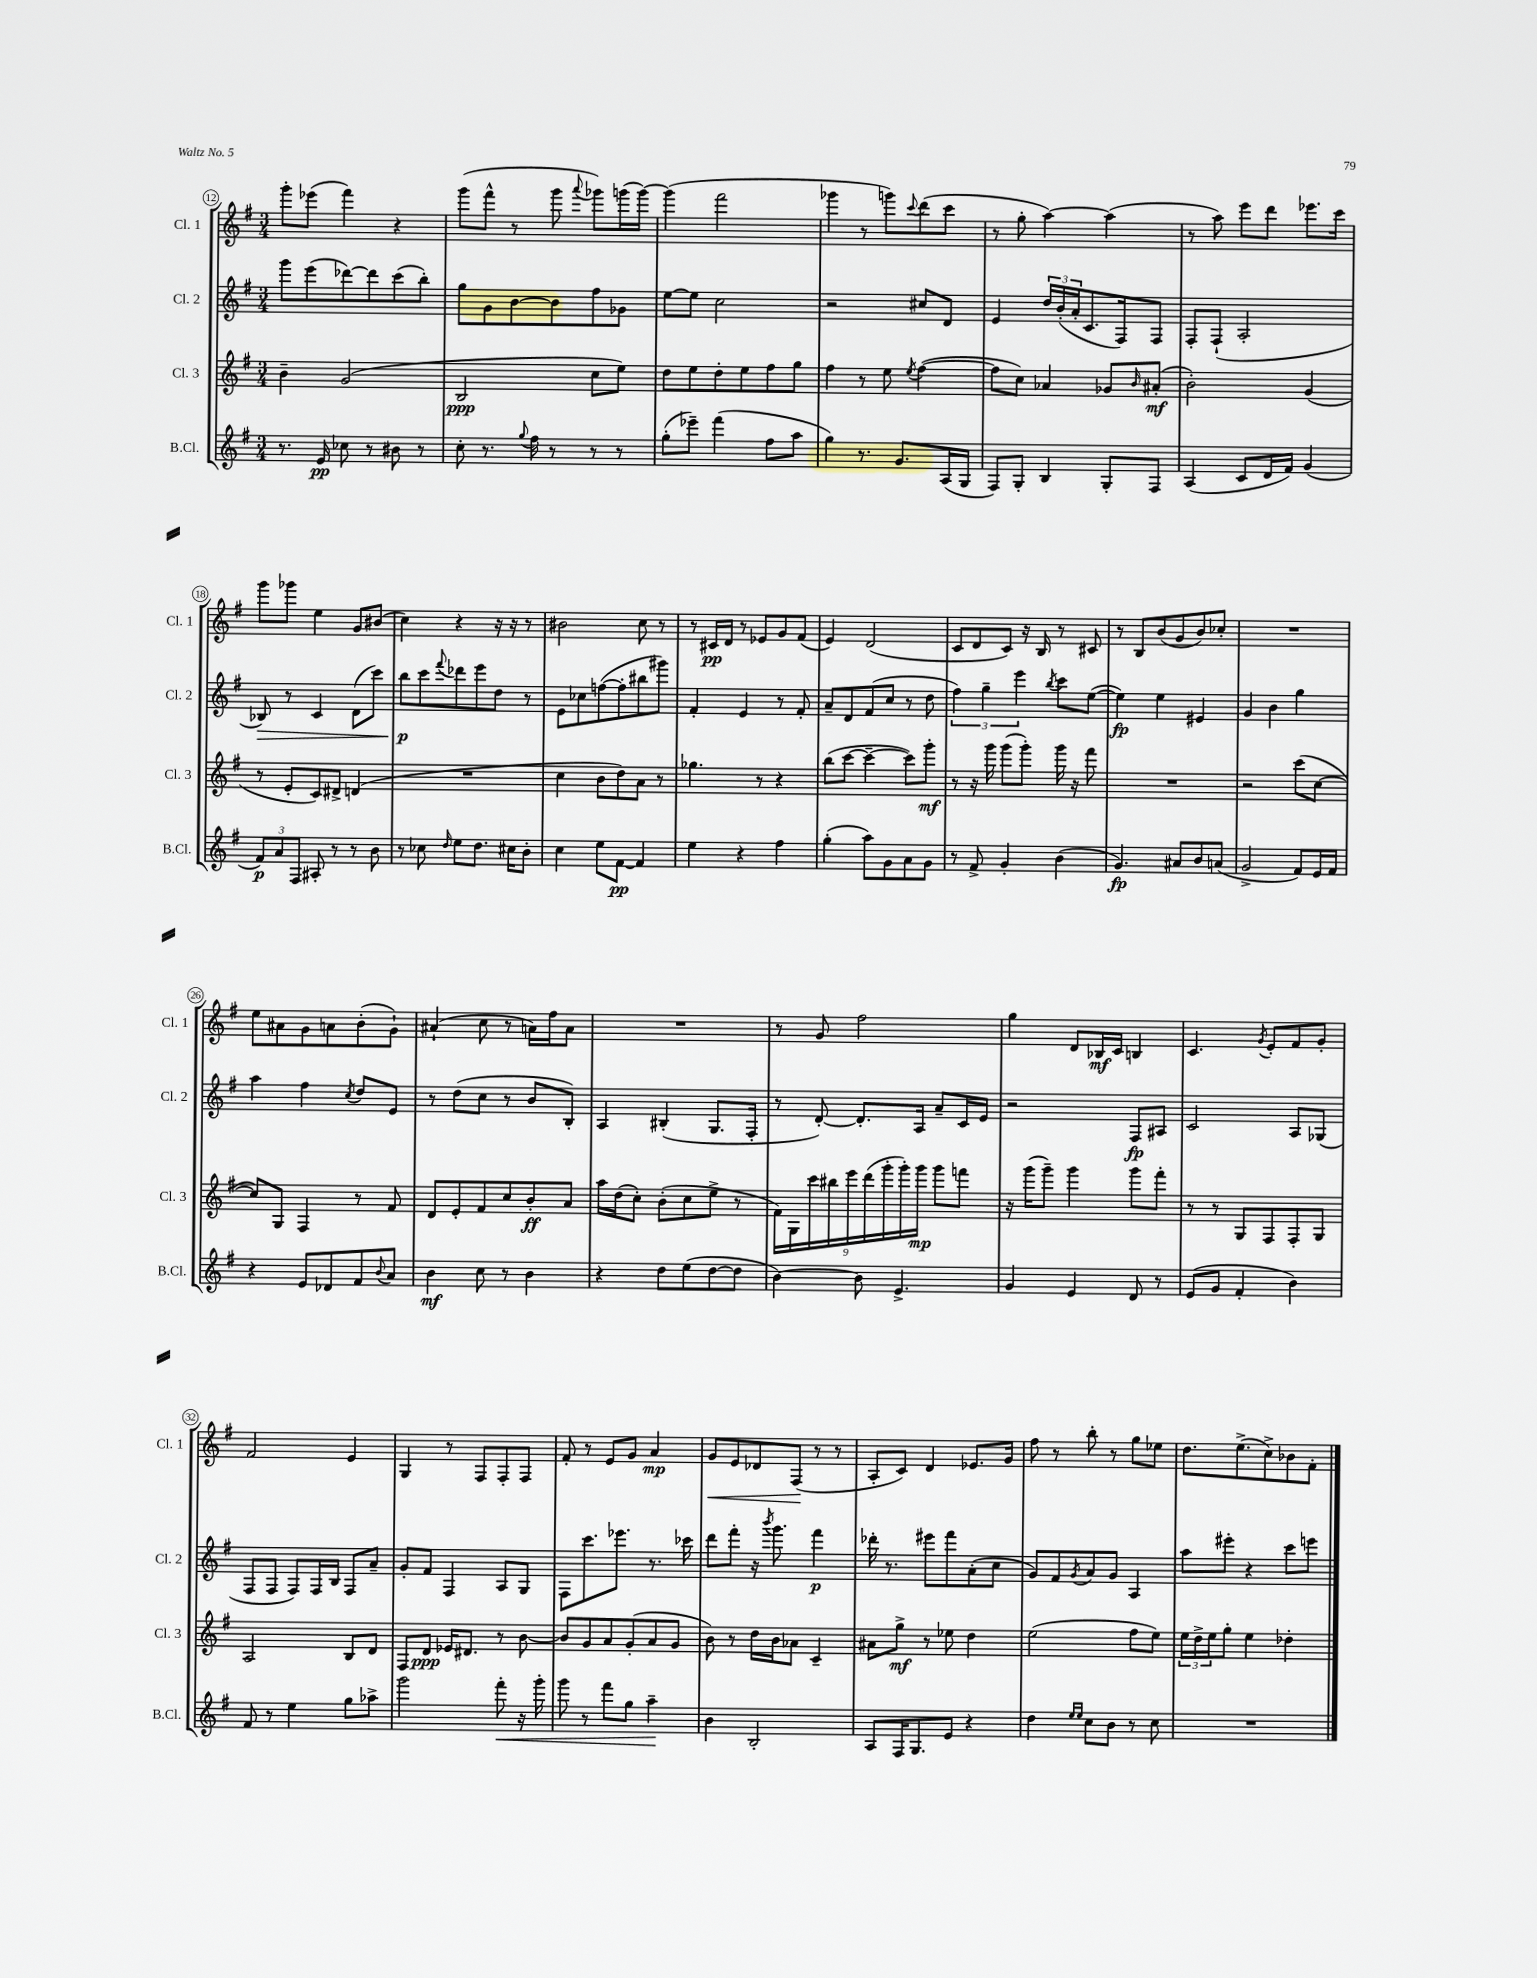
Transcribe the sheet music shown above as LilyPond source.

<<
\new StaffGroup <<
\new Staff = "s0" \with { instrumentName = "Cl. 1" shortInstrumentName = "Cl. 1" } {
    \clef treble \key g \major \numericTimeSignature \time 3/4
    g'''8-. ees'''8( fis'''4) r4 |
    g'''8( fis'''8-^ r8 g'''8 \appoggiatura { a'''8 } ges'''8) g'''16( g'''16~) |
    g'''4( fis'''2 |
    ges'''4 r8 g'''8) \appoggiatura { c'''8 } d'''8( c'''8 |
    r8 g''8-. a''4~) a''4( |
    r8 a''8) e'''8 d'''8 ees'''8. c'''16 |
    g'''8 ges'''8 e''4 g'8 bis'8( |
    c''4) r4 r16 r16 r8 |
    bis'2 c''8 r8 |
    r8 cis'16\pp d'16 r8 ees'8 g'8 fis'8( |
    e'4) d'2( |
    c'8 d'8 c'8) r16 b16 r8 cis'8 |
    r8 b8 b'8( g'8 b'8) ces''8-. |
    R2. |
    e''8 ais'8 g'8 a'8 b'8-.( g'8-!) |
    ais'4-!( c''8 r8 a'16) fis''16 a'8 |
    R2. |
    r8 g'8 fis''2 |
    g''4 d'8 bes16\mf c'16 b4 |
    c'4. \acciaccatura { g'8 } e'8-. fis'8 g'8-. |
    fis'2 e'4 |
    g4 r8 fis8 fis8-. fis8 |
    fis'8-. r8 e'8 g'8 a'4\mp |
    g'8\< e'8 des'8 fis8\!( r8 r8 |
    a8-. c'8) d'4 ees'8. g'16 |
    fis''8 r8 b''8-. r8 g''8 ees''8 |
    d''8. e''8.->( c''8->) bes'8 fis'8-. \bar "|." |
}
\new Staff = "s1" \with { instrumentName = "Cl. 2" shortInstrumentName = "Cl. 2" } {
    \clef treble \key g \major \numericTimeSignature \time 3/4
    g'''8 e'''8( des'''8~) des'''8 c'''8( b''8-.) |
    g''8 g'8 b'8~ b'8 fis''8 ges'8 |
    e''8~ e''8 c''2 |
    r2 cis''8 d'8 |
    e'4 \tuplet 3/2 { d''16 b'16-.( a'16-. } c'8. fis16) fis8 |
    fis8-. fis8-!( a2-. |
    bes8\>) r8 c'4 d'8( c'''8) |
    b''8\p\! c'''8 \appoggiatura { fis'''8 } des'''8 e'''8 d''8 r8 |
    e'8 ces''8 f''8~( f''8-. bis''8 gis'''8) |
    fis'4-. e'4 r8 fis'8-. |
    a'8-- d'8 fis'8( c''8 r8 d''8 |
    \tuplet 3/2 { fis''4) g''4-- e'''4 } \acciaccatura { b''8 } c'''8 e''8~( |
    e''4\fp) e''4 eis'4 |
    g'4 b'4 g''4 |
    a''4 fis''4 \acciaccatura { c''8 } d''8 e'8 |
    r8 d''8( c''8 r8 b'8 b8-.) |
    a4 bis4-.( g8. fis16-. |
    r8 d'8~-.) d'8.-. a16 a'8-- c'16 e'16 |
    r2 fis8\fp ais8 |
    c'2 a8 ges8( |
    fis8 fis8 fis8) fis16 b16 fis8 a'8-- |
    g'8-. fis'8 fis4 a8 g8 |
    fis8 c'''8. ees'''8. r8. ces'''16 |
    d'''8 fis'''8-. r16 \acciaccatura { b'''8 } g'''8. fis'''4\p |
    des'''16-. r8. eis'''8 fis'''8 a'8-.( c''8 |
    g'8) fis'8 \acciaccatura { g'8 } a'8 g'8 a4 |
    a''8 eis'''8-. r4 c'''8 e'''8 \bar "|." |
}
\new Staff = "s2" \with { instrumentName = "Cl. 3" shortInstrumentName = "Cl. 3" } {
    \clef treble \key g \major \numericTimeSignature \time 3/4
    b'4-- g'2( |
    b2\ppp c''8 e''8) |
    d''8 e''8 d''8-. e''8 fis''8 g''8 |
    fis''4 r8 e''8 \acciaccatura { e''8 } fis''4~( |
    fis''8 c''8) aes'4 ges'8 \grace { b'16 } ais'8-.\mf( |
    b'2-.) g'4( |
    r8 e'8-. c'8) dis'8-> d'4( |
    R2. |
    c''4 b'8 d''8) a'8 r8 |
    ges''4. r8 r4 |
    b''8( c'''8~ c'''4~-- c'''8) g'''8-.\mf |
    r8 r16 g'''16 g'''8( g'''8-.) g'''16 r16 fis'''8 |
    R2. |
    r2 c'''8( c''8~ |
    c''8) g8 fis4 r8 fis'8 |
    d'8 e'8-. fis'8 c''8 b'8-.\ff a'8 |
    a''16 d''16( c''8-.) b'8-.( c''8 e''8-> r8 |
    \tuplet 9/8 { fis'16) g16 c'''16 bis''16 e'''16 d'''16( g'''16-. g'''16-.) g'''16\mp } g'''8 f'''8 |
    r16 g'''16( g'''8--) g'''4 g'''8 fis'''8-. |
    r8 r8 g8 fis8 fis8-. g8 |
    a2 b8 d'8 |
    fis8 d'8\ppp ees'16 dis'8. r8 b'8~ |
    b'8 g'8 a'8 g'8-.( a'8 g'8 |
    b'8) r8 d''16 b'16 aes'8 c'4-- |
    ais'8 g''8->\mf r8 ees''8 d''4 |
    e''2( fis''8 e''8) |
    \tuplet 3/2 { e''16 d''16-> e''16 } g''8-. e''4 des''4-. \bar "|." |
}
\new Staff = "s3" \with { instrumentName = "B.Cl." shortInstrumentName = "B.Cl." } {
    \clef treble \key g \major \numericTimeSignature \time 3/4
    r8. e'16\pp ces''8 r8 bis'8 r8 |
    c''8-. r8. \appoggiatura { g''8 } fis''16 r8 r8 r8 |
    g''8-.( ees'''8--) fis'''4( fis''8 a''8 |
    g''4) r8. g'8. a16( g16 |
    fis8) g8-. b4 g8-. fis8 |
    a4( c'8 d'16 fis'16) g'4( |
    \tuplet 3/2 { fis'8\p) a'8 fis8 } ais8-. r8 r8 b'8 |
    r8 ces''8 \grace { d''16 } e''8 d''8. cis''16 b'8-. |
    c''4 e''8 fis'8~\pp fis'4 |
    e''4 r4 fis''4 |
    g''4-.( a''8) g'8 a'8 g'8 |
    r8 fis'8-> g'4-. b'4( |
    g'4.\fp) ais'8 b'8 a'8( |
    g'2-> fis'8) e'16 fis'16 |
    r4 e'8 des'8 fis'8 \appoggiatura { b'8 } a'8 |
    b'4\mf c''8 r8 b'4 |
    r4 d''8 e''8( d''8~ d''8 |
    b'4~) b'8 e'4.-> |
    g'4 e'4 d'8 r8 |
    e'8( g'8 fis'4-. b'4) |
    fis'8 r8 e''4 g''8 aes''8-> |
    g'''2 fis'''8-.\< r16 g'''16-. |
    g'''8 r8 fis'''8 g''8 a''4--\! |
    b'4 b2-. |
    a8 fis16 g8. e'8 r4 |
    d''4 \grace { e''16 e''16 } c''8 b'8 r8 c''8 |
    R2. \bar "|." |
}
>>
>>
\layout { \context { \Score currentBarNumber = #12 \override BarNumber.stencil = #(make-stencil-circler 0.1 0.3 ly:text-interface::print) } }
